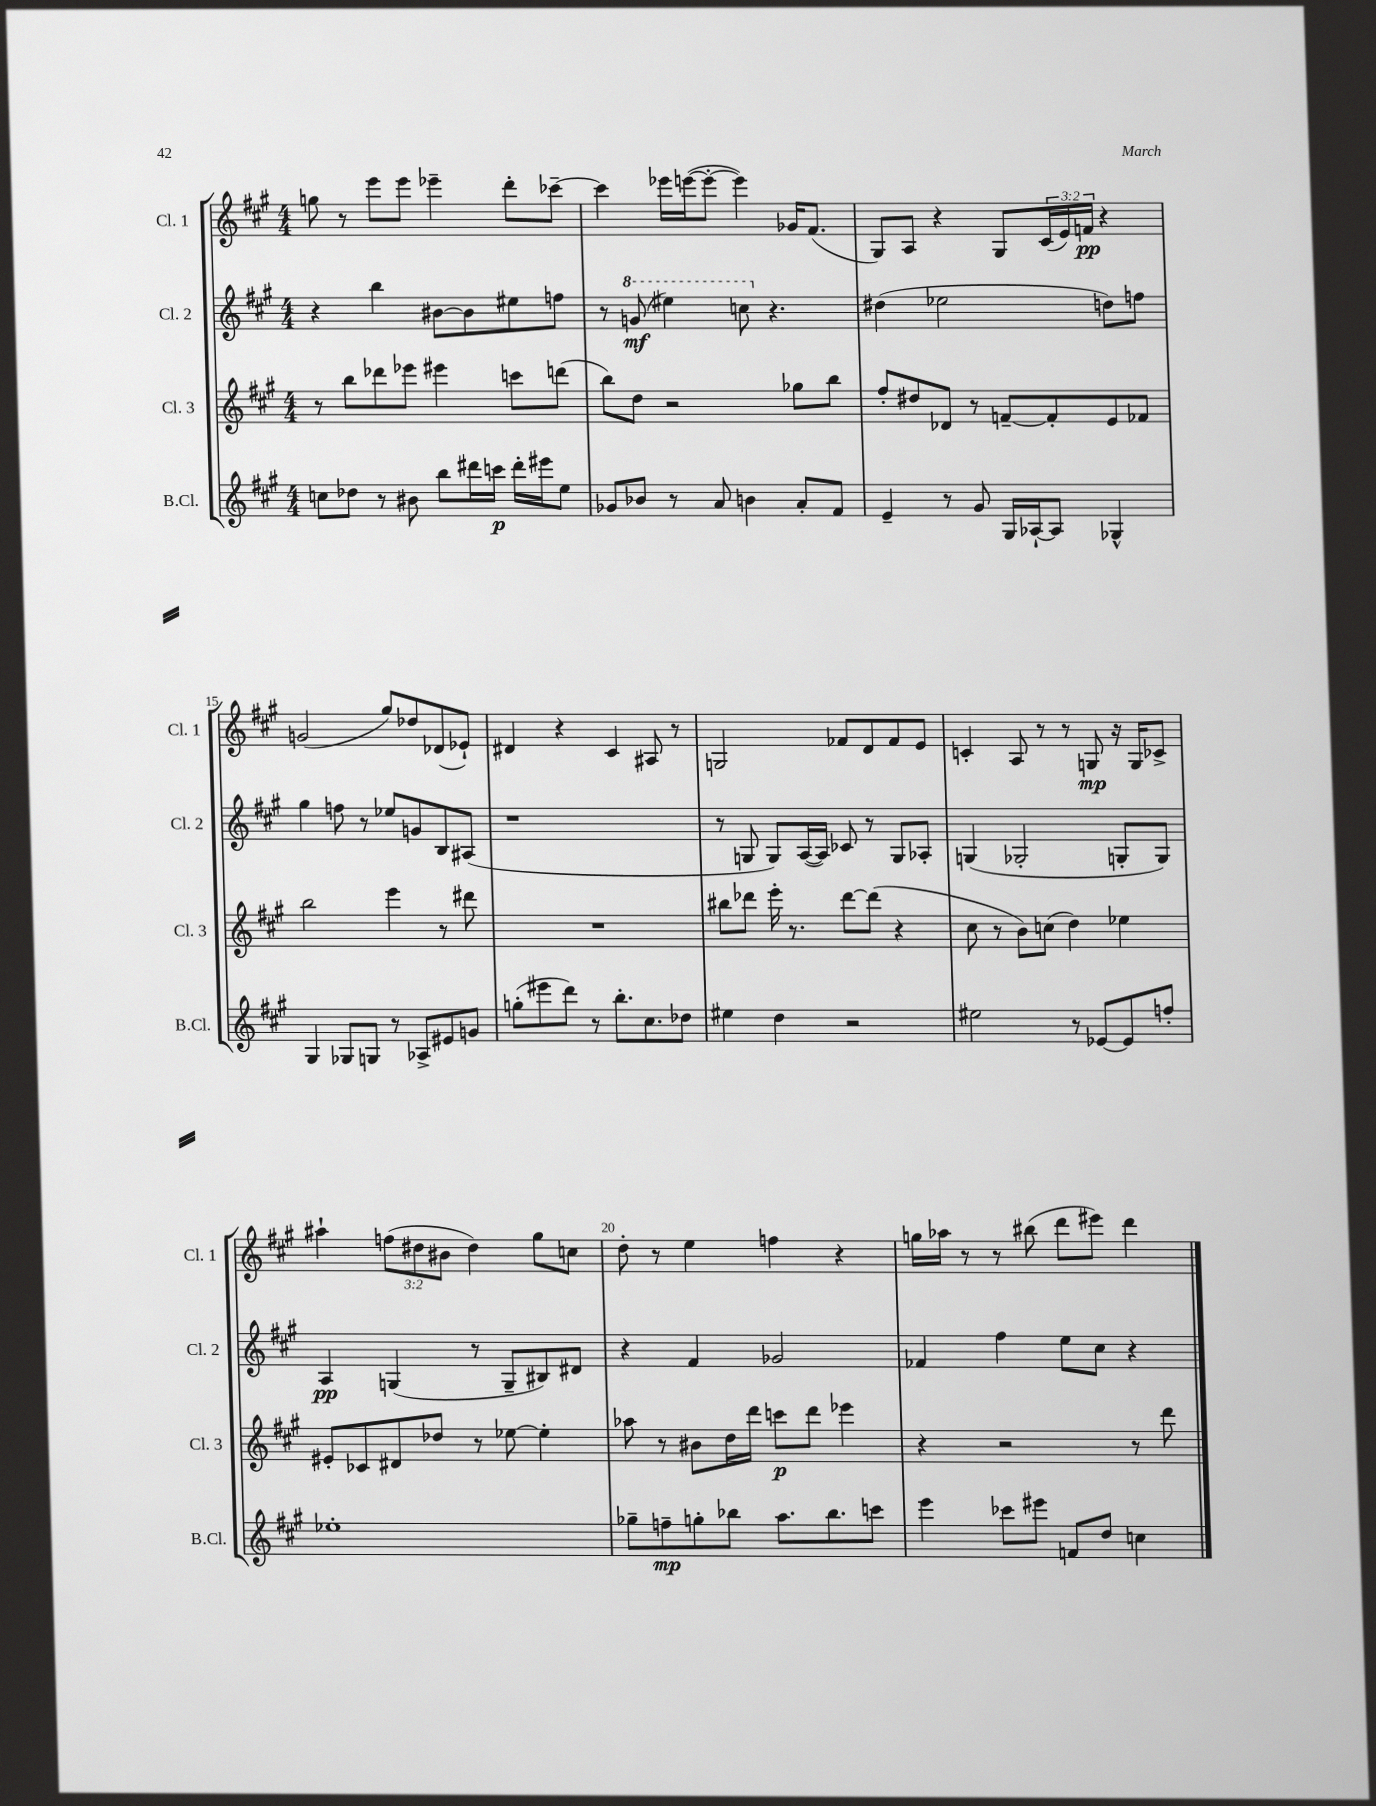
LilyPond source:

<<
\new StaffGroup <<
\new Staff = "s0" \with { instrumentName = "Cl. 1" shortInstrumentName = "Cl. 1" } {
    \clef treble \key a \major \numericTimeSignature \time 4/4 \override Staff.TupletNumber.text = #tuplet-number::calc-fraction-text
    g''8 r8 e'''8 e'''8 ees'''4-- d'''8-. ces'''8~-- |
    ces'''4 ees'''16 e'''16~( e'''8~-. e'''4) ges'16 fis'8.( |
    gis8) a8 r4 gis8 \tuplet 3/2 { cis'16( e'16) f'16\pp } r4 |
    g'2( gis''8) des''8 des'8( ees'8-!) |
    dis'4 r4 cis'4 ais8 r8 |
    g2 fes'8 d'8 fes'8 e'8 |
    c'4-. a8 r8 r8 g8\mp r16 g16 ces'8-> |
    ais''4-! \tuplet 3/2 { f''8( dis''8 bis'8 } dis''4) gis''8 c''8 |
    d''8-. r8 e''4 f''4 r4 |
    g''16 aes''16 r8 r8 bis''8( d'''8 eis'''8) d'''4 \bar "|." |
}
\new Staff = "s1" \with { instrumentName = "Cl. 2" shortInstrumentName = "Cl. 2" } {
    \clef treble \key a \major \numericTimeSignature \time 4/4
    r4 b''4 bis'8~ bis'8 eis''8 f''8 |
    r8 \ottava #1 g''8\mf( eis'''4) c'''8 \ottava #0 r4. |
    dis''4( ees''2 d''8) f''8 |
    gis''4 f''8 r8 ees''8 g'8 b8 ais8( |
    r1 |
    r8 g8 g8) a16~( a16) ces'8 r8 g8 aes8-. |
    g4( ges2-. g8-. g8) |
    a4\pp g4( r8 g8-- bis8) dis'8 |
    r4 fis'4 ges'2 |
    fes'4 fis''4 e''8 cis''8 r4 \bar "|." |
}
\new Staff = "s2" \with { instrumentName = "Cl. 3" shortInstrumentName = "Cl. 3" } {
    \clef treble \key a \major \numericTimeSignature \time 4/4
    r8 b''8 des'''8 ees'''8 eis'''4 c'''8 d'''8( |
    b''8) d''8 r2 ges''8 b''8 |
    fis''8-. dis''8 des'8 r8 f'8~-- f'8-. e'8 fes'8 |
    b''2 e'''4 r8 dis'''8 |
    R1 |
    bis''8 des'''8 e'''16-. r8. des'''8~ des'''8( r4 |
    cis''8 r8 b'8) c''8( d''4) ees''4 |
    eis'8-. ces'8 dis'8 des''8 r8 ees''8~ ees''4-. |
    aes''8 r8 bis'8 d''16 d'''16 c'''8\p d'''8 ees'''4 |
    r4 r2 r8 d'''8 \bar "|." |
}
\new Staff = "s3" \with { instrumentName = "B.Cl." shortInstrumentName = "B.Cl." } {
    \clef treble \key a \major \numericTimeSignature \time 4/4
    c''8 des''8 r8 bis'8 b''8 dis'''16 c'''16\p dis'''16-. eis'''16 e''8 |
    ges'8 bes'8 r8 a'8 b'4 a'8-. fis'8 |
    e'4-- r8 gis'8 gis16 aes16~-! aes8 ges4-^ |
    gis4 ges8 g8 r8 aes8-> eis'8 g'8 |
    g''8-.( eis'''8 d'''8) r8 b''8.-. cis''8. des''8 |
    eis''4 d''4 r2 |
    eis''2 r8 ees'8~ ees'8 f''8-. |
    ees''1-. |
    ges''8-- f''8--\mp g''8-. bes''8 a''8. bes''8. c'''8 |
    e'''4 ces'''8 eis'''8 f'8 d''8 c''4 \bar "|." |
}
>>
>>
\layout { \context { \Score currentBarNumber = #12 \override BarNumber.break-visibility = ##(#f #t #t) barNumberVisibility = #(every-nth-bar-number-visible 5) } }
